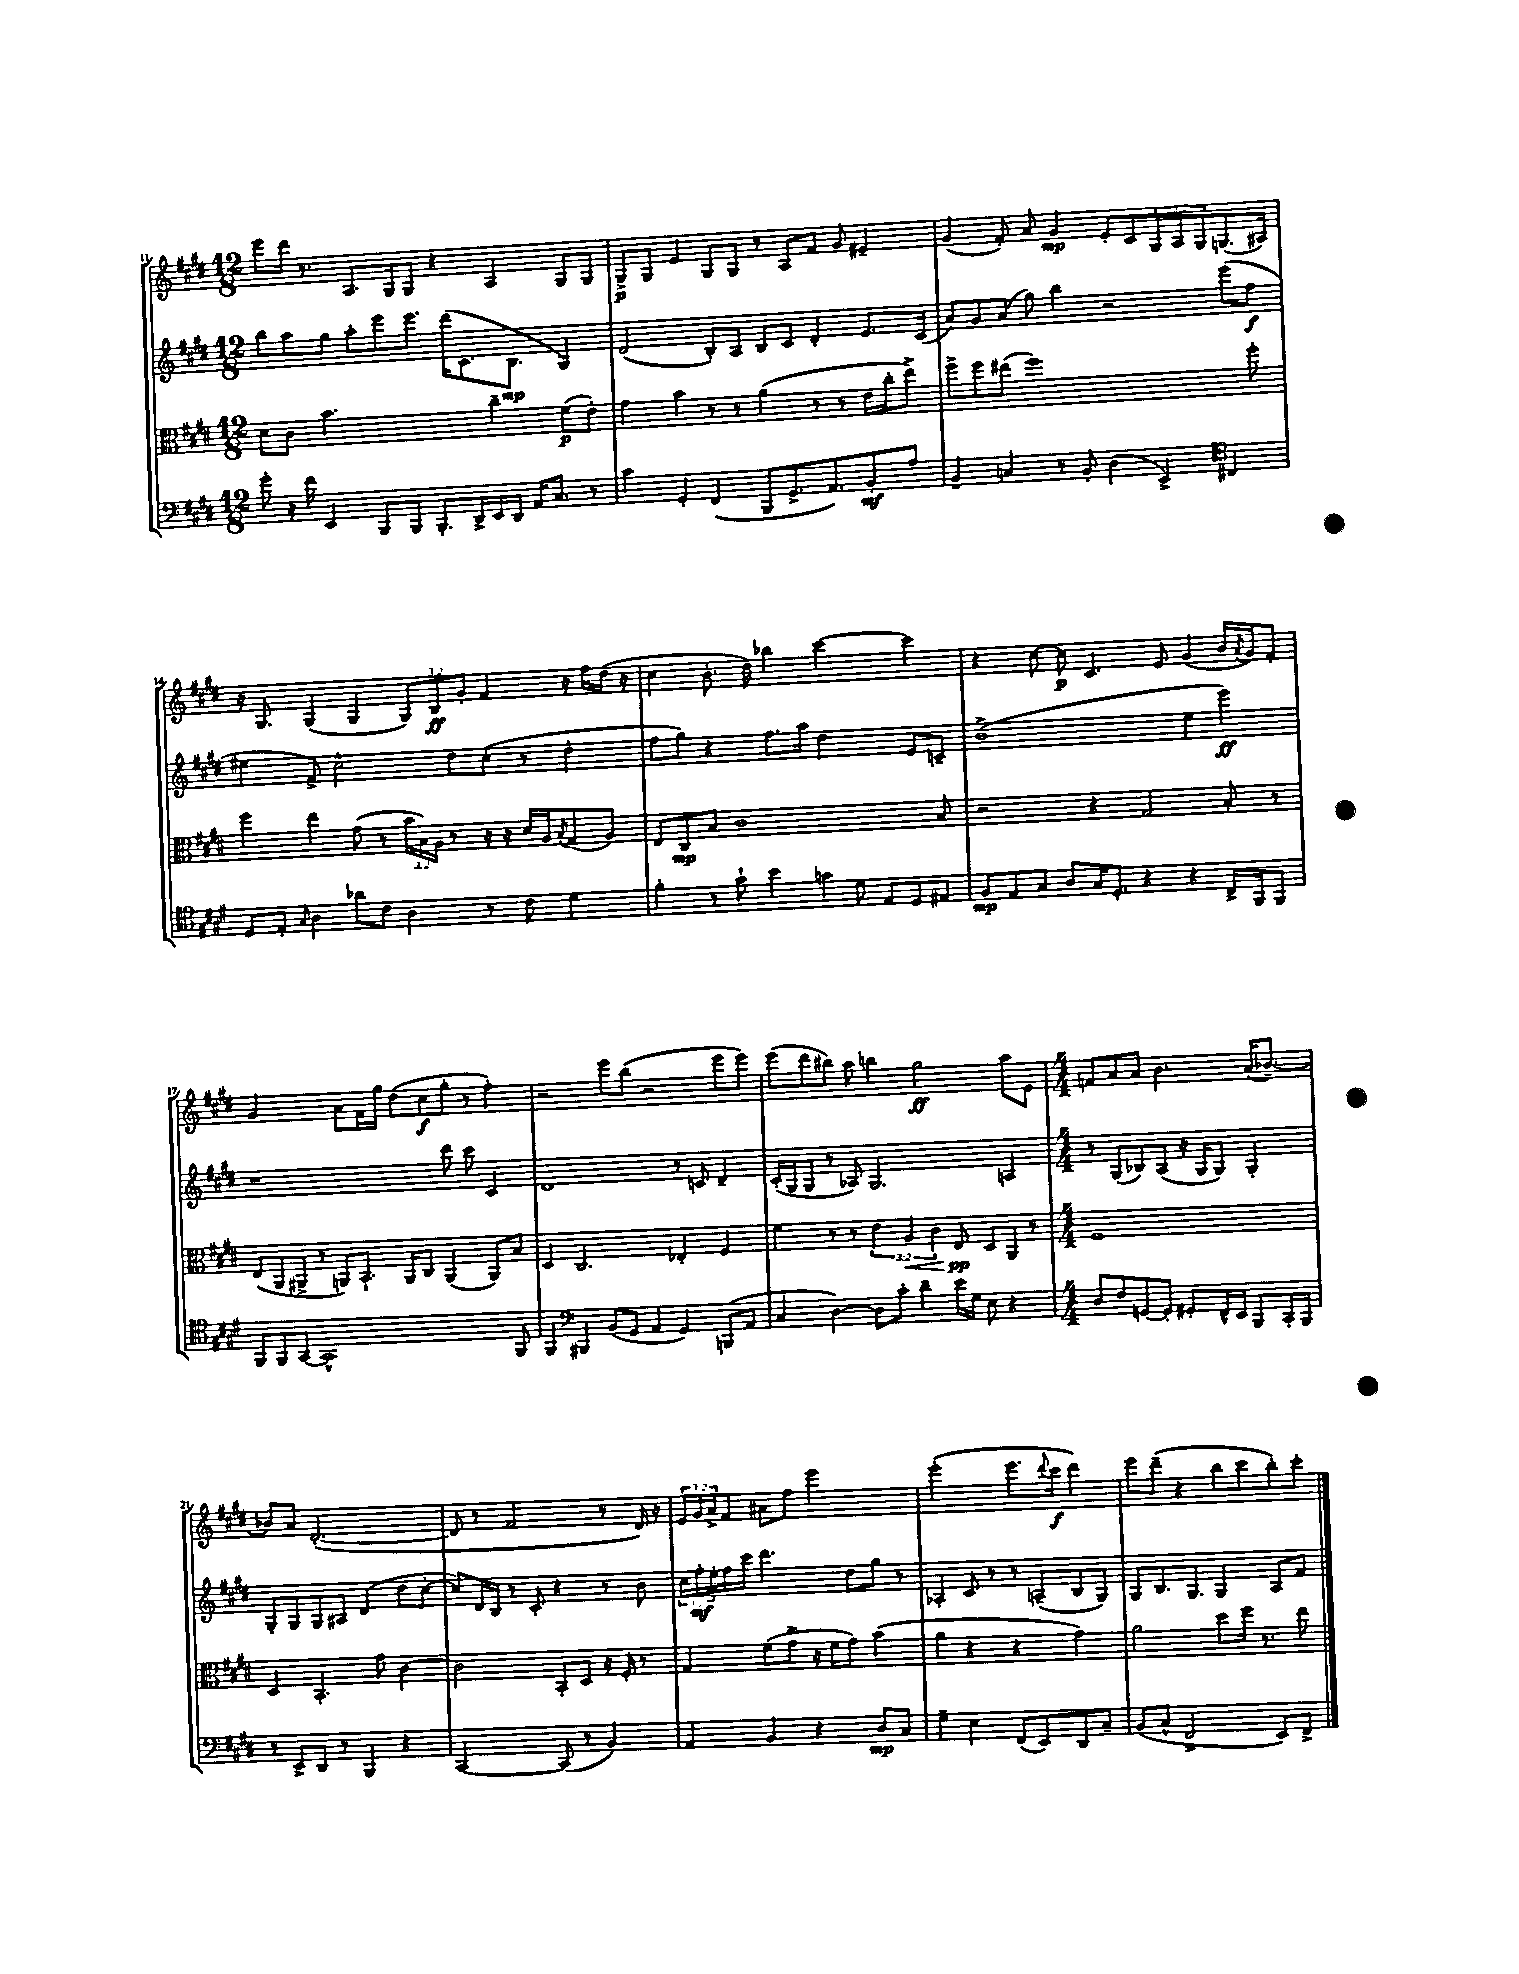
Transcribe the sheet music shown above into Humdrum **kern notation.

**kern	**dynam	**kern	**dynam	**kern	**dynam	**kern	**dynam
*part4	*part4	*part3	*part3	*part2	*part2	*part1	*part1
*staff4	*staff4	*staff3	*staff3	*staff2	*staff2	*staff1	*staff1
*clefF4	*	*clefC3	*	*clefG2	*	*clefG2	*
*k[f#c#g#d#]	*	*k[f#c#g#d#]	*	*k[f#c#g#d#]	*	*k[f#c#g#d#]	*
*M12/8	*	*M12/8	*	*M12/8	*	*M12/8	*
=11	=11	=11	=11	=11	=11	=11	=11
8g#'\	.	8d#\L	.	8bb\L	.	8eee\L	.
16r	.	8c#\J	.	8aa\	.	16ddd#\Jk	.
16f#\	.	.	.	.	.	8.r	.
4EE/	.	2.b\	.	8gg#\J	.	.	.
.	.	.	.	8aa'\L	.	8.A/L	.
8BBB/L	.	.	.	8eee\	.	.	.
.	.	.	.	.	.	16G#/k	.
8BBB/J	.	.	.	8.eee\J	.	8G#/J	.
8.BBB'/L	.	.	.	.	.	4r	.
.	.	.	.	(16ddd#\KL	.	.	.
.	.	.	.	8.c#\	.	.	.
16DD#^/L	.	.	.	.	.	.	.
16EE/	.	4cc#~\	.	.	.	4A/	.
16DD#/JJ	.	.	.	8.B\J	mp	.	.
16AA/KL	.	.	.	.	.	.	.
8.C#/J	.	.	.	.	.	.	.
.	.	(8f#\L	p	4G#/)	.	8G#/L	.
8r	.	8e'\J)	.	.	.	8G#/J	.
=12	=12	=12	=12	=12	=12	=12	=12
4c#\	.	4g#\	.	(2d#/	.	8G#^/L	p
.	.	.	.	.	.	8G#/J	.
4GG#'/	.	4b\	.	.	.	4e/	.
(4FF#/	.	8r	.	8B'/L)	.	8G#/L	.
.	.	8r	.	8A/J	.	8G#/J	.
8BBB/L	.	(4a\	.	8B/L	.	8r	.
8.GG#^/	.	.	.	8c#/J	.	8A/L	.
.	.	8r	.	4d#'/	.	8f#/J	.
8.AA/)	.	.	.	.	.	.	.
.	.	8r	.	.	.	8g#/	.
8BB'/	mf	16e\LL	.	8.e/L	.	4e#X~/	.
.	.	16cc#'\J	.	.	.	.	.
8A/J	.	8ee^\J)	.	.	.	.	.
.	.	.	.	(16c#/Jk	.	.	.
=13	=13	=13	=13	=13	=13	=13	=13
4BB~/	.	8ff#^\L	.	8a/L)	.	(4g#/	.
.	.	8ff#\	.	8g#/	.	.	.
4Cn/	.	(8ee#X\J	.	(8a/J	.	8f#'/)	.
.	.	1ff#)	.	8gg#\)	.	8a/	.
8r	.	.	.	4bb\	.	4g#/	mp
8BB'/	.	.	.	.	.	.	.
(4D#\	.	.	.	2r	.	8e'/L	.
.	.	.	.	.	.	8c#/	.
4EE^/)	.	.	.	.	.	12G#/	.
.	.	.	.	.	.	12A/	.
.	.	.	.	.	.	12G#/	.
*clefC4	*	*	*	*	*	*	*
4C#X/	.	.	.	(8eee\L	.	(8.Gn/	.
.	.	8ff#'\	.	8ff#\J	f	.	.
.	.	.	.	.	.	16A#X/Jk)	.
!!LO:LB:g=z
=14	=14	=14	=14	=14	=14	=14	=14
8D#/L	.	4ff#\	.	4ee#X\	.	16r	.
.	.	.	.	.	.	8.G#/	.
8E'/J	.	.	.	.	.	.	.
16qqG#/	.	.	.	.	.	.	.
4A\	.	4ee\	.	8f#^/)	.	(4G#/	.
.	.	.	.	2cc#^^\	.	.	.
8a-X\L	.	(8g#\	.	.	.	4G#/	.
8c#\J	.	8r	.	.	.	.	.
4A\	.	24b\LL	.	.	.	12G#/L)	.
.	.	24B\)	.	.	.	.	.
.	.	24A\JJ	.	.	.	12B/	ff
.	.	8r	.	8dd#\L	.	.	.
.	.	.	.	.	.	12g#'/J	.
8r	.	16r	.	(8cc#'\J	.	4f#/	.
.	.	16r	.	.	.	.	.
8c#\	.	16d#/LL	.	8r	.	.	.
.	.	16A/J	.	.	.	.	.
.	.	8qB/	.	.	.	.	.
4d#\	.	(8G#/	.	4dd#'\	.	16r	.
.	.	.	.	.	.	16ff#\LL	.
.	.	8A/J)	.	.	.	(16dd#\JJ	.
.	.	.	.	.	.	16r	.
=15	=15	=15	=15	=15	=15	=15	=15
4f#'\	.	8E/L	.	8ff#\L	.	4cc#\	.
.	.	8C#/	mp	8gg#\J)	.	.	.
8r	.	8B/J	.	4r	.	8.b'\	.
8g#`\	.	1c#	.	.	.	.	.
.	.	.	.	.	.	16dd#\)	.
4b\	.	.	.	8.ff#\L	.	4bb-X\	.
.	.	.	.	16aa\Jk	.	.	.
4gn\	.	.	.	2dd#\	.	[2ccc#\	.
8d#\	.	.	.	.	.	.	.
8E/L	.	.	.	.	.	.	.
8D#/	.	.	.	8e/L	.	4ccc#\]	.
8E#X/J	.	8B/	.	8cn~/J	.	.	.
=16	=16	=16	=16	=16	=16	=16	=16
8F#/L	mp	2r	.	(1b^	.	4r	.
8E/	.	.	.	.	.	.	.
8G#/J	.	.	.	.	.	[8cc#\	.
8A/L	.	.	.	.	.	8cc#\]	p
16G#/K	.	4r	.	.	.	4.c#/	.
8.D#'/J	.	.	.	.	.	.	.
4r	.	2G#/	.	.	.	.	.
.	.	.	.	.	.	8e/	.
4r	.	.	.	4ee\	.	(4g#/	.
16C#^/LL	.	8B'/	.	4eee\)	ff	16b/LL	.
.	.	.	.	.	.	8qa/	.
16FF#/J	.	.	.	.	.	16g#/J)	.
8FF#/J	.	8r	.	.	.	8f#'/J	.
!!LO:LB:g=z
=17	=17	=17	=17	=17	=17	=17	=17
8FF#/L	.	(8E/L	.	1r	.	2g#/	.
8FF#/	.	8AA/	.	.	.	.	.
[8GG#/J	.	8AA#X^/J	.	.	.	.	.
1GG#^^]	.	8r	.	.	.	.	.
.	.	8AAn/L)	.	.	.	8a\L	.
.	.	8.BB`/J	.	.	.	16f#\L	.
.	.	.	.	.	.	16gg#\JJ	.
.	.	.	.	.	.	(8dd#\L	.
.	.	16AA/KL	.	.	.	.	.
.	.	8C#/J	.	.	.	8cc#\	f
.	.	(4AA/	.	8ddd#\	.	8gg#'\J	.
.	.	.	.	8ccc#\	.	8r	.
.	.	8AA/L)	.	4c#/	.	4ff#'\)	.
8FF#/	.	8B/J	.	.	.	.	.
=18	=18	=18	=18	=18	=18	=18	=18
4FF#/	.	4D#/	.	1d#	.	2r	.
*clefF4	*	*	*	*	*	*	*
4BBB#X/	.	2.C#/	.	.	.	.	.
(8BB/L	.	.	.	.	.	8eee\L	.
8GG#/J	.	.	.	.	.	(8bb\J	.
4AA/	.	.	.	.	.	2r	.
4GG#/)	.	4E-X'/	.	8r	.	.	.
.	.	.	.	8cn/	.	.	.
(8BBBn/L	.	4F#/	.	4d#~/	.	8eee\L	.
8AA/J	.	.	.	.	.	8eee\J)	.
=19	=19	=19	=19	=19	=19	=19	=19
4C#/	.	4f#\	.	(16c#'/LL	.	(8eee\L	.
.	.	.	.	16G#/J	.	.	.
.	.	.	.	8G#/J	.	8ddd#\	.
[4D#\)	.	8r	.	8r	.	8bb#X\J)	.
.	.	8r	.	8A-X/)	.	8aa\	.
8D#\L]	.	6e\	.	2.G#/	.	4bbn\	.
8c#'\J	.	.	.	.	.	.	.
!	!	!	!LO:HP:b	!	!	!	!
.	.	6A/	<	.	.	.	.
4d#~\	.	.	.	.	.	2gg#\	ff
.	.	6c#\	.	.	.	.	.
16e\LL	.	8E/	pp	.	.	.	.
16G#\JJ	.	.	.	.	.	.	.
8E\	.	8D#/L	[	.	.	.	.
4r	.	8AA/J	.	4An/	.	8aa\L	.
.	.	8r	.	.	.	8e\J	.
=20	=20	=20	=20	=20	=20	=20	=20
*M4/4	*	*M4/4	*	*M4/4	*	*M4/4	*
8D#/L	.	1F#	.	8r	.	8fn/L	.
8F#/	.	.	.	(8G#/L	.	8a/	.
[8GGn/	.	.	.	8B-X/)	.	8a/J	.
8GG'/J]	.	.	.	(8A/J	.	4.b\	.
8GG#X'/L	.	.	.	16r	.	.	.
.	.	.	.	16G#/KL	.	.	.
16FF#^^/L	.	.	.	8G#/J)	.	.	.
16EE/JJ	.	.	.	.	.	.	.
8BBB/L	.	.	.	4G#'/	.	(16a/KL	.
.	.	.	.	.	.	[8.b-X~/J)	.
16CC#'/L	.	.	.	.	.	.	.
16BBB/JJ	.	.	.	.	.	.	.
!!LO:LB:g=z
=21	=21	=21	=21	=21	=21	=21	=21
8r	.	4D#/	.	8G#'/L	.	8b-X/L]	.
8EE^/L	.	.	.	8G#/	.	8a/J	.
8DD#/J	.	4.BB'/	.	8G#/	.	([2.d#'/	.
8r	.	.	.	8A#X/J	.	.	.
4BBB/	.	.	.	(4d#/	.	.	.
.	.	8g#\	.	.	.	.	.
4r	.	[4c#\	.	8dd#\L	.	.	.
.	.	.	.	[8cc#'\J	.	.	.
=22	=22	=22	=22	=22	=22	=22	=22
[2CC#/	.	2c#\]	.	8cc#/L])	.	8d#/]	.
.	.	.	.	16d#/L	.	8r	.
.	.	.	.	16B/JJ	.	.	.
.	.	.	.	8r	.	2f#/	.
.	.	.	.	8c#'/	.	.	.
(8CC#/]	.	8BB'/L	.	4r	.	.	.
8r	.	8D#/J	.	.	.	.	.
4BB/)	.	16r	.	8r	.	8r	.
.	.	16F#'/	.	.	.	.	.
.	.	8r	.	8b\	.	16d#/)	.
.	.	.	.	.	.	16r	.
=23	=23	=23	=23	=23	=23	=23	=23
4AA/	.	4G#/	.	24cc#\LL	.	24e/LL	.
.	.	.	.	24ff#'\	mf	24g#/	.
.	.	.	.	24ee'\	.	24a^/J	.
.	.	.	.	16ff#\	.	8f#/J	.
.	.	.	.	16ccc#\JJ	.	.	.
4BB/	.	(8f#\L	.	4.ddd#\	.	8a#X\L	.
.	.	8g#^\J	.	.	.	8ff#\J	.
4r	.	16r	.	.	.	2eee\	.
.	.	16f#\KL	.	.	.	.	.
.	.	8g#\J)	.	8dd#\L	.	.	.
8D#/L	mp	(4b\	.	8gg#\J	.	.	.
8C#/J	.	.	.	8r	.	.	.
=24	=24	=24	=24	=24	=24	=24	=24
4G#~\	.	4a\	.	4A-X'/	.	(2eee'\	.
4E\	.	4r	.	8c#/	.	.	.
.	.	.	.	8r	.	.	.
(8FF#/L	.	4r	.	8r	.	8.eee\L	.
8EE/)	.	.	.	(8An~/L	.	.	.
.	.	.	.	.	.	8qqddd#/	.
.	.	.	.	.	.	16ccc#\Jk	f
8DD#/	.	4g#\)	.	8B/	.	4ddd#\)	.
8C#~/J	.	.	.	8G#/J)	.	.	.
=25	=25	=25	=25	=25	=25	=25	=25
(8BB/L	.	2a\	.	8G#/L	.	8eee\L	.
8C#^^/J	.	.	.	8.B/	.	(8ddd#~\J	.
2FF#^/	.	.	.	.	.	4r	.
.	.	.	.	8.G#/J	.	.	.
.	.	8dd#\L	.	4G#/	.	8bb\L	.
.	.	16ff#\Jk	.	.	.	8ccc#\	.
.	.	8.r	.	.	.	.	.
8EE/L)	.	.	.	8A/L	.	8bb'\)	.
8FF#^/J	.	8ee\	.	8f#/J	.	8ccc#'\J	.
==	==	==	==	==	==	==	==
*-	*-	*-	*-	*-	*-	*-	*-
